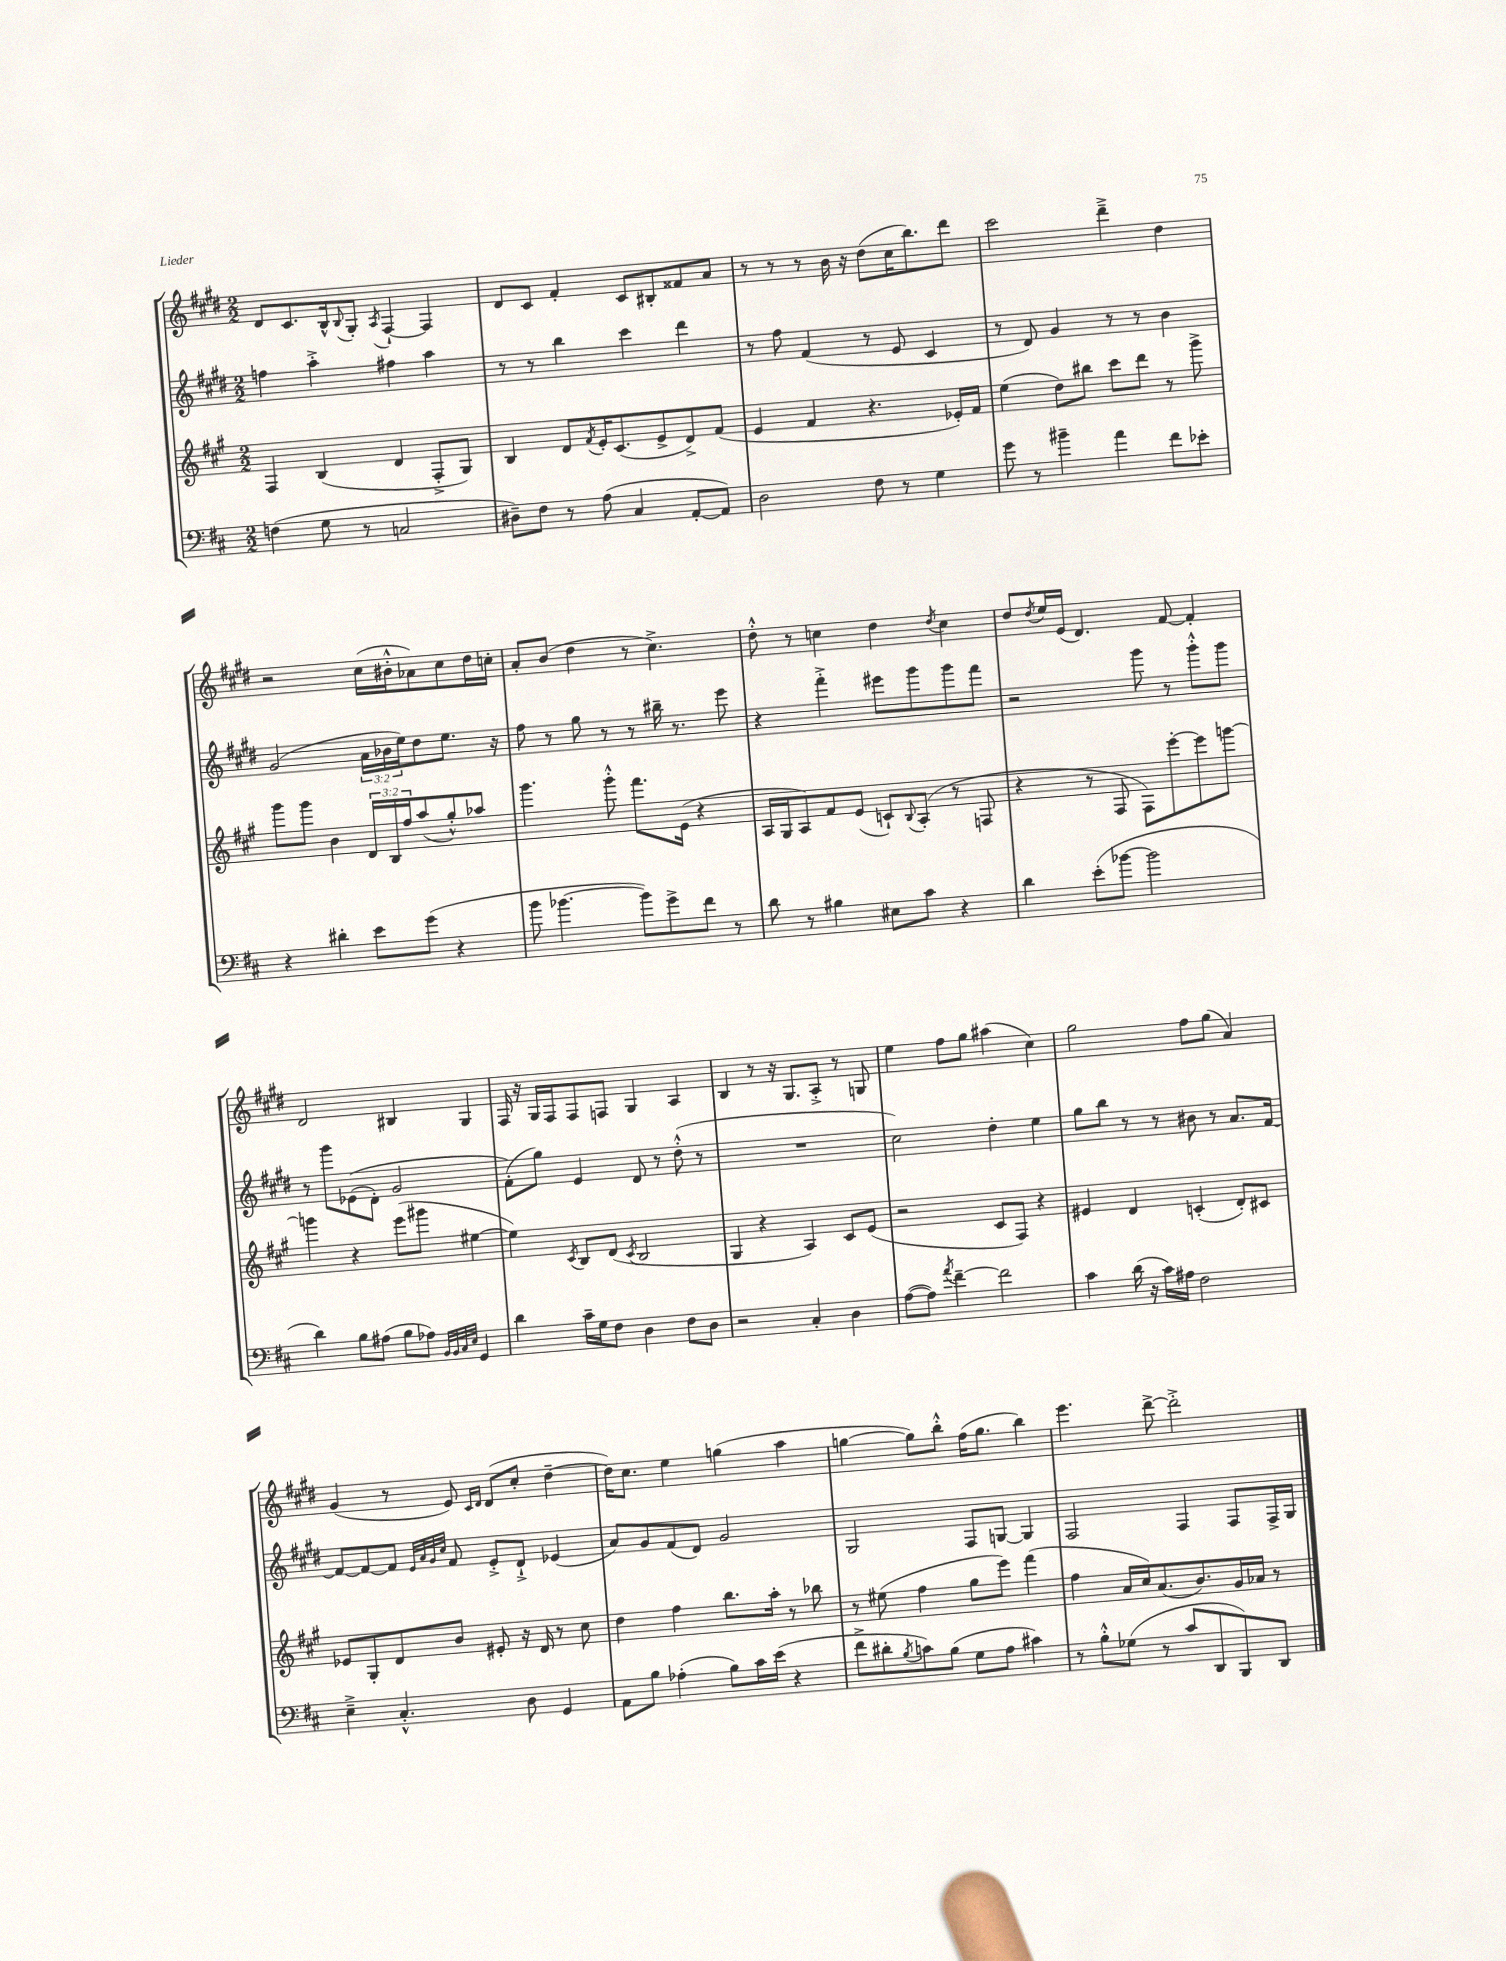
<<
\new StaffGroup <<
\new Staff = "s0" {
    \clef treble \key e \major \numericTimeSignature \time 2/2
    dis'8 cis'8. b16-^ \appoggiatura { b8 } gis8-. \acciaccatura { a8 } fis4~-! fis4 |
    dis'8 cis'8 fis'4-. cis'8 bis8-. fisis'8 a'8 |
    r8 r8 r8 b'16 r16 dis''8( cis''16 b''8.) dis'''8 |
    cis'''2 dis'''4---> dis''4 |
    r2 cis''16( bis'16-.-^ aes'8) cis''8 dis''16 c''16-. |
    a'8-. b'8( dis''4 r8 cis''4.->) |
    dis''8-.-^ r8 c''4 dis''4 \acciaccatura { dis''8 } c''4 |
    dis''8 \acciaccatura { dis''8 } e''16 e'16( dis'4.) fis'8~ fis'4-. |
    dis'2 bis4 gis4 |
    fis16 r16 gis16 fis16 fis8 f8 gis4 a4 |
    b4 r8 r16 gis8. a8-.-> r8 g8 |
    e''4 fis''8 gis''8 ais''4( cis''4) |
    gis''2 fis''8 gis''8( a'4) |
    gis'4( r8 e'8) \grace { cis'16 dis'16 } dis'8( cis''8-. dis''4~-- |
    dis''16) cis''8. e''4 g''4( a''4 |
    g''4~ g''8) b''8-.-^ fis''16( g''8. b''4) |
    e'''4. dis'''8~-> dis'''2-.-> \bar "|." |
}
\new Staff = "s1" {
    \clef treble \key e \major \numericTimeSignature \time 2/2 \override Staff.TupletNumber.text = #tuplet-number::calc-fraction-text
    f''4 a''4-.-> fis''4 a''4 |
    r8 r8 b''4 cis'''4 dis'''4 |
    r8 fis''8 fis'4( r8 e'8 cis'4 |
    r8 dis'8) gis'4 r8 r8 b'4 |
    gis'2( \tuplet 3/2 { a'16 bes'16 e''16) } dis''8 e''8. r16 |
    fis''8 r8 gis''8 r8 r8 bis''16-- r8. e'''8 |
    r4 fis'''4-.-> eis'''8 gis'''8 gis'''8 fis'''8 |
    r2 gis'''8 r8 gis'''8-.-^ gis'''8 |
    r8 gis'''8 ees'8(\( dis'8-.) gis'2 |
    fis'8-.(\) gis''8) e'4 dis'8 r8 dis''8-.-^( r8 |
    R1 |
    cis''2) dis''4-. e''4 |
    gis''8 b''8 r8 r8 bis'8 r8 a'8. fis'16~ |
    fis'8~ fis'8~ fis'8 \grace { e'32 a'32 gis'32 cis''32 } fis'8 e'8-.-> dis'8-!-> ees'4( |
    a'8) gis'8 fis'8( dis'8) gis'2 |
    gis2 fis8 g8~ g4 |
    fis2 fis4 fis8 fis16-> gis16 \bar "|." |
}
\new Staff = "s2" {
    \clef treble \key a \major \numericTimeSignature \time 2/2 \override Staff.TupletNumber.text = #tuplet-number::calc-fraction-text
    fis4 b4( d'4 fis8-.-> gis8) |
    b4 d'8 \acciaccatura { fis'8 } e'16-. cis'8.( e'8-> d'8->) fis'8( |
    e'4 fis'4 r4. ees'16-.) fis'16 |
    e''4( d''8) bis''8 cis'''8 d'''8 r8 gis'''8-> |
    gis'''8 gis'''8 b'4 \tuplet 3/2 { d'16 b16 fis''16 } a''8( gis''8-.-^) aes''8 |
    gis'''4. gis'''8-.-^ fis'''8. e'16( r4 |
    a16 gis16 a8) fis'8 e'8( c'8-!) \appoggiatura { b8 } a8-.( r8 f8 |
    r4 r8 fis8 fis8) e'''8~-. e'''8 g'''8~ |
    g'''4 r4 e'''8( gis'''8 eis''4~ |
    eis''4) \acciaccatura { cis'8 } b8 d'8( \acciaccatura { cis'8 } b2 |
    gis4 r4 a4) cis'8 e'8( |
    r2 cis'8 fis8) r4 |
    eis'4 d'4 c'4-.( d'8-.) cis'8 |
    ees'8 gis8-. d'8 b'8 eis'8-. r16 d'16 r8 cis''8 |
    d''4 fis''4 b''8. a''16-. r8 bes''8 |
    r8 eis''8( fis''4 gis''8 e'''8) fis'''4( |
    fis''4 a'16 cis''16) a'8.( b'8.) gis'16 aes'16 r8 \bar "|." |
}
\new Staff = "s3" {
    \clef bass \key d \major \numericTimeSignature \time 2/2
    f4( g8 r8 c2 |
    dis8--) fis8 r8 a8( cis4 a,8~-. a,8) |
    d2 fis8 r8 g4 |
    g'8 r8 bis'4-- a'4 fis'8 ees'8-. |
    r4 dis'4-. e'8 g'8( r4 |
    b'8 bes'4.~ bes'8) g'8-> fis'8 r8 |
    d'8 r8 bis4 eis8 cis'8 r4 |
    d'4 e'8-.( bes'8~ bes'2 |
    d'4) b8 ais8( b8 aes8) \grace { b,32 b,32 cis32 e32 } g,4 |
    d'4 cis'16-- g16 fis8 d4 fis8 d8 |
    r2 cis4-. d4 |
    a8~( a8) \acciaccatura { a'8 } fis'4~-- fis'2 |
    cis'4 d'16( r16 cis'16) ais16 fis2 |
    e4---> cis4.-.-^ d8 g,4 |
    a,8 b8 aes4-.( b8) cis'16 e'16( r4 |
    fis'8-> dis'8-. \acciaccatura { b8 } c'8) b8( g8 a8 cis'4) |
    r8 b8-.-^ ges8( r8 cis'8 d,8 b,,8) d,8 \bar "|." |
}
>>
>>
\layout { \context { \Score \remove "Bar_number_engraver" } }
